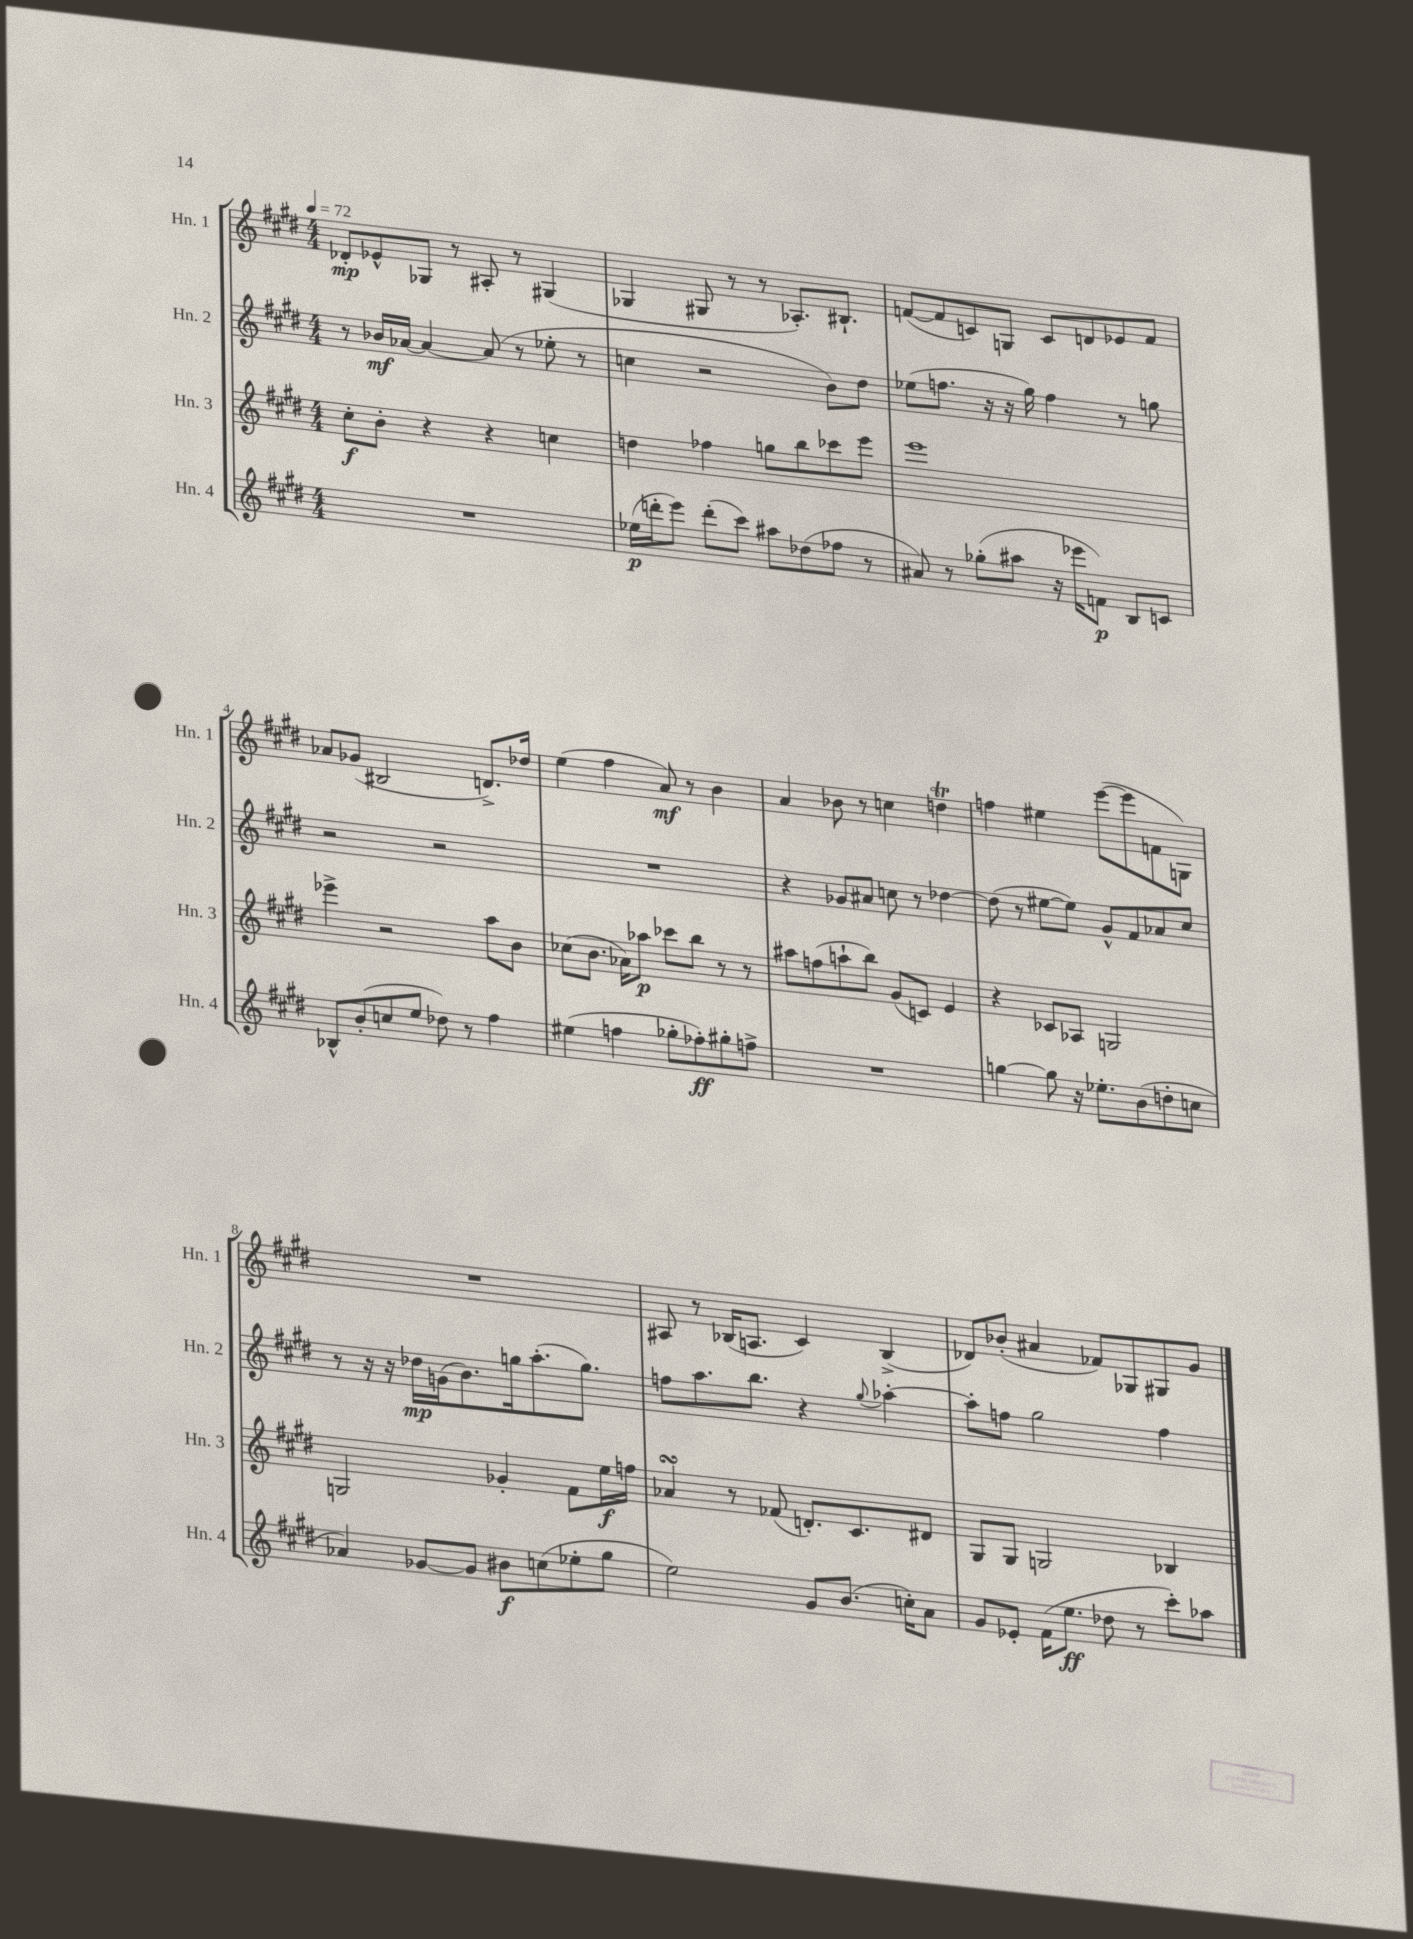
<<
\new StaffGroup <<
\new Staff = "s0" \with { instrumentName = "Hn. 1" shortInstrumentName = "Hn. 1" } {
    \clef treble \key e \major \numericTimeSignature \time 4/4 \tempo 4 = 72
    des'8-.\mp ees'8-^ ges8 r8 ais8-. r8 gis4( |
    ges4 gis8 r8 r8 aes8.-.) bis8.-! |
    f'8~( f'8 c'8) g8 c'8 d'8 ees'8 f'8 |
    aes'8 ges'8( bis2 d'8.->) des''16 |
    e''4( fis''4 a'8\mf) r8 b'4 |
    a'4 bes'8 r8 c''4 d''4\trill |
    f''4 eis''4 e'''8~( e'''8 f'8 g8) |
    R1 |
    ais8 r8 bes16( a8. cis'4) bes4->( |
    des'8) bes'8-.( ais'4 fes'8) ges8 gis8 gis'8 \bar "|." |
}
\new Staff = "s1" \with { instrumentName = "Hn. 2" shortInstrumentName = "Hn. 2" } {
    \clef treble \key e \major \numericTimeSignature \time 4/4
    r8 bes'16\mf aes'16~ aes'4~ aes'8( r8 ees''8-. r8 |
    c''4 r2 b'8) dis''8 |
    ees''8( f''8. r16 r16 gis''16) f''4 r8 g''8 |
    r2 r2 |
    R1 |
    r4 ges'8 ais'8 c''8 r8 des''4~ |
    des''8( r8 eis''8~ eis''8) gis'8-^ fis'8 aes'8 cis''8 |
    r8 r16 r16 des''16\mp g'16( b'8.) g''16 a''8.-.( g''8.) |
    f''8 a''8. b''8. r4 \appoggiatura { gis''8 } aes''4~-. |
    aes''8-. f''8 gis''2 f''4 \bar "|." |
}
\new Staff = "s2" \with { instrumentName = "Hn. 3" shortInstrumentName = "Hn. 3" } {
    \clef treble \key e \major \numericTimeSignature \time 4/4
    cis''8-.\f b'8-. r4 r4 c''4 |
    d''4 fes''4 g''8 b''8 ces'''8 e'''8 |
    e'''1 |
    ees'''4-> r2 a''8 b'8 |
    ces''8( b'8. aes'16) aes''8\p ces'''8 b''8 r8 r8 |
    ais''8 f''8( a''8-! b''8) gis'8( c'8) e'4 |
    r4 ces'8 aes8 g2 |
    g2 ges'4-. fis'8 e''16\f f''16 |
    aes'4\turn r8 fes'8( d'8.-.) cis'8. dis'8 |
    gis8 gis8 g2 bes4 \bar "|." |
}
\new Staff = "s3" \with { instrumentName = "Hn. 4" shortInstrumentName = "Hn. 4" } {
    \clef treble \key e \major \numericTimeSignature \time 4/4
    R1 |
    ees''16\p( d'''16-. e'''8) d'''8-.( cis'''8) ais''8 des''8( fes''8 r8 |
    ais'8) r8 ges''8-.( ais''8 r16 ees'''16 f'8\p) b8 c'8 |
    bes8-^ b'8-.( c''8 e''8 des''8) r8 fis''4 |
    eis''4( f''4 ges''8-. fes''8-.\ff) gis''8-. f''8-> |
    R1 |
    g''4~ g''8 r16 ees''8.-. b'8( d''8-. c''8 |
    aes'4) ges'8~ ges'8 bis'8\f c''8( ees''8-. gis''8 |
    e''2) gis'8 b'8.( c''16-.) a'8 |
    gis'8 ees'8-. fis'16( e''8.\ff des''8 r8 cis'''8-.) aes''8 \bar "|." |
}
>>
>>
